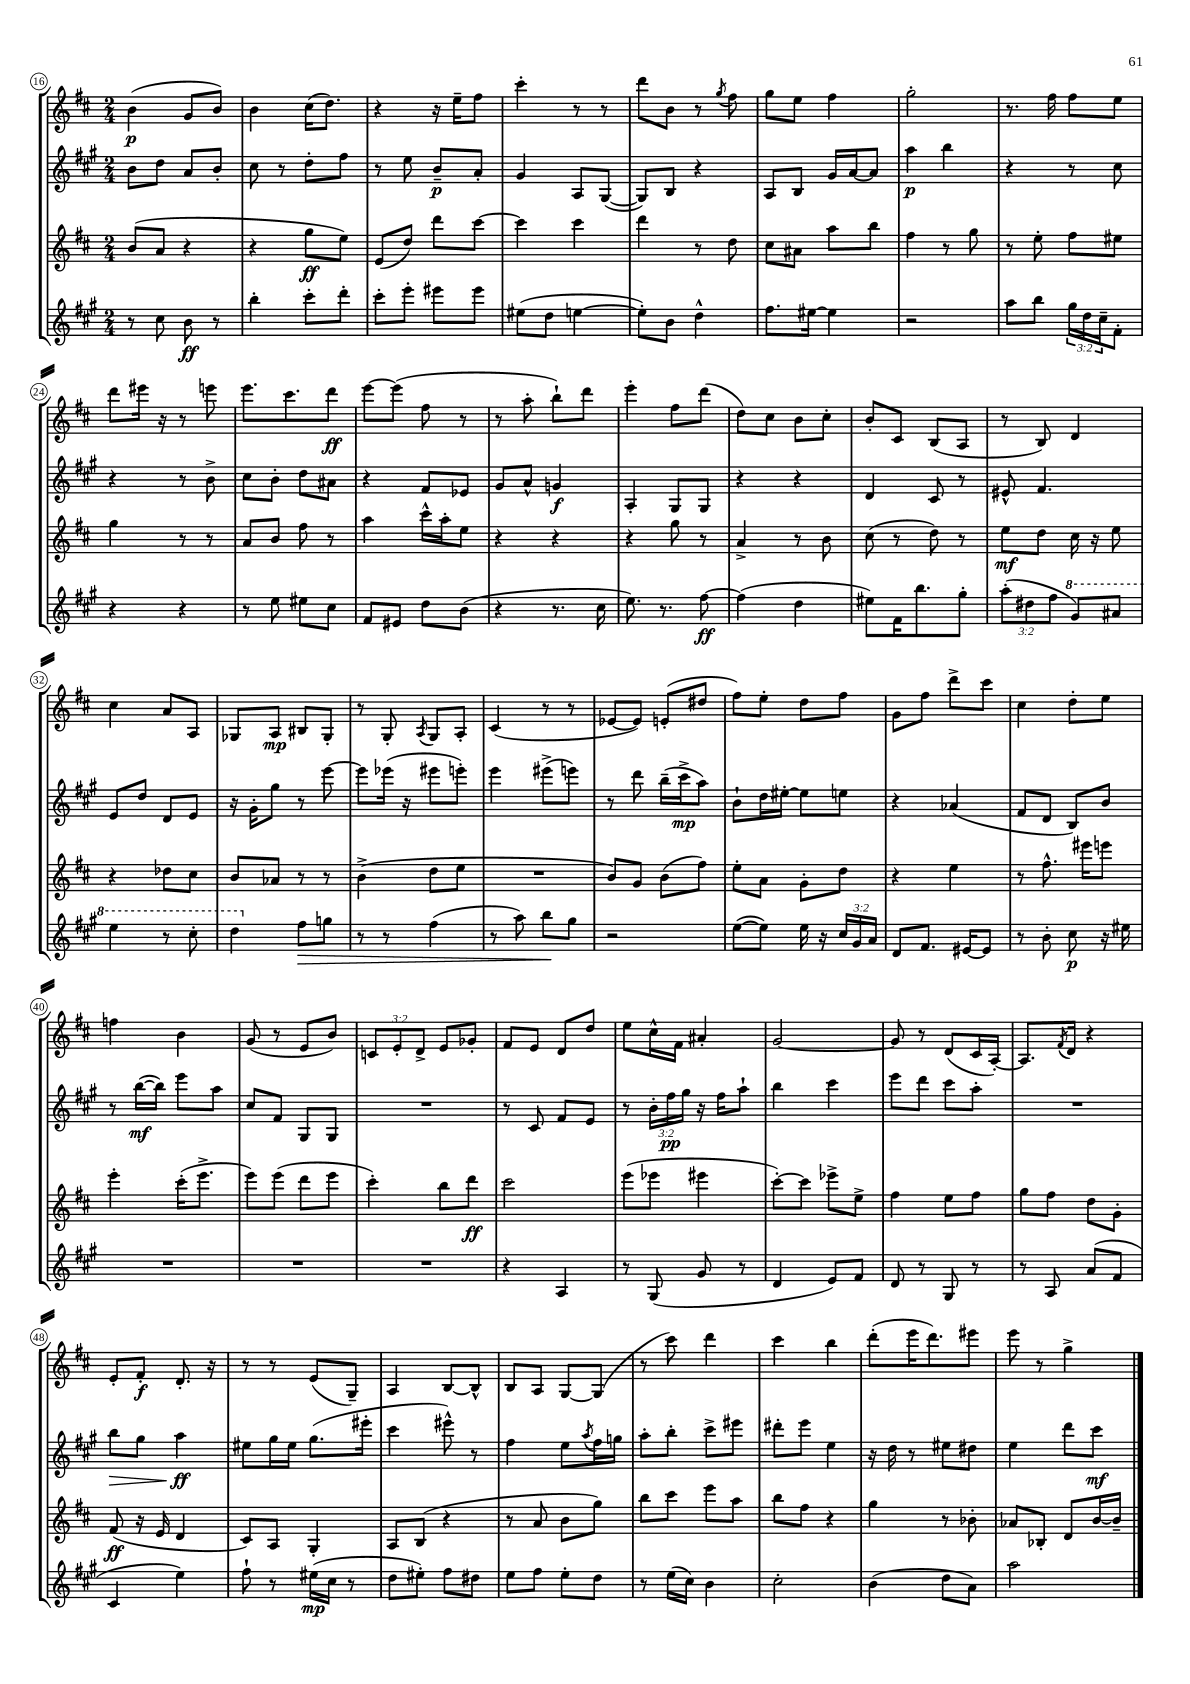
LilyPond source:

<<
\new StaffGroup <<
\new Staff = "s0" {
    \clef treble \key d \major \numericTimeSignature \time 2/4 \override Staff.TupletNumber.text = #tuplet-number::calc-fraction-text
    b'4\p( g'8 b'8) |
    b'4 cis''16( d''8.) |
    r4 r16 e''16-- fis''8 |
    cis'''4-. r8 r8 |
    d'''8 b'8 r8 \acciaccatura { g''8 } fis''8 |
    g''8 e''8 fis''4 |
    g''2-. |
    r8. fis''16 fis''8 e''8 |
    d'''8 eis'''16 r16 r8 e'''8 |
    e'''8. cis'''8. d'''8\ff |
    e'''8~ e'''8( fis''8 r8 |
    r8 a''8-. b''8-!) d'''8 |
    e'''4-. fis''8 d'''8( |
    d''8) cis''8 b'8 cis''8-. |
    b'8-. cis'8 b8( a8 |
    r8 b8) d'4 |
    cis''4 a'8 a8 |
    ges8 a8\mp bis8 ges8-. |
    r8 g8-. \acciaccatura { a8 } g8 a8-. |
    cis'4( r8 r8 |
    ees'8~ ees'8) e'8-.( dis''8 |
    fis''8) e''8-. d''8 fis''8 |
    g'8 fis''8 d'''8-> cis'''8 |
    cis''4 d''8-. e''8 |
    f''4 b'4 |
    g'8( r8 e'8 b'8) |
    \tuplet 3/2 { c'8 e'8-. d'8-> } e'8 ges'8-. |
    fis'8 e'8 d'8 d''8 |
    e''8 cis''16-^ fis'16 ais'4-. |
    g'2~ |
    g'8 r8 d'8( cis'16 a16~-.) |
    a8. \acciaccatura { fis'8 } d'16 r4 |
    e'8-. fis'8-.\f d'8.-. r16 |
    r8 r8 e'8( g8--) |
    a4 b8~ b8-^ |
    b8 a8 g8~ g8( |
    r8 cis'''8) d'''4 |
    cis'''4 b''4 |
    d'''8-.( e'''16 d'''8.) eis'''8 |
    e'''8 r8 g''4-> \bar "|." |
}
\new Staff = "s1" {
    \clef treble \key a \major \numericTimeSignature \time 2/4 \override Staff.TupletNumber.text = #tuplet-number::calc-fraction-text
    b'8 d''8 a'8 b'8-. |
    cis''8 r8 d''8-. fis''8 |
    r8 e''8 b'8--\p a'8-. |
    gis'4 a8 gis8~( |
    gis8) b8 r4 |
    a8 b8 gis'16 a'16~ a'8 |
    a''4\p b''4 |
    r4 r8 cis''8 |
    r4 r8 b'8-> |
    cis''8 b'8-. d''8 ais'8 |
    r4 fis'8 ees'8 |
    gis'8 a'8-^ g'4\f |
    a4-. gis8 gis8 |
    r4 r4 |
    d'4 cis'8 r8 |
    eis'8-^ fis'4. |
    e'8 d''8 d'8 e'8 |
    r16 gis'16-. gis''8 r8 e'''8~ |
    e'''8 ees'''16( r16 eis'''8 e'''8-.) |
    e'''4 eis'''8->( e'''8) |
    r8 d'''8 b''16--( cis'''16->\mp a''8) |
    b'8-! d''16 eis''16~-. eis''8 e''8 |
    r4 aes'4( |
    fis'8 d'8 b8) b'8 |
    r8 b''16~\mf( b''16) e'''8 a''8 |
    cis''8 fis'8 gis8 gis8 |
    R2 |
    r8 cis'8 fis'8 e'8 |
    r8 \tuplet 3/2 { b'16-. fis''16\pp gis''16 } r16 fis''16 a''8-! |
    b''4 cis'''4 |
    e'''8 d'''8 cis'''8 a''8-. |
    R2 |
    b''8\> gis''8 a''4\ff\! |
    eis''8 gis''16 eis''16 gis''8.( eis'''16-. |
    cis'''4 eis'''8-^) r8 |
    fis''4 e''8 \acciaccatura { a''8 } fis''16 g''16 |
    a''8-. b''8-. cis'''8-> eis'''8 |
    dis'''8-. e'''8 e''4 |
    r16 d''16 r8 eis''8 dis''8 |
    e''4 d'''8 cis'''8\mf \bar "|." |
}
\new Staff = "s2" {
    \clef treble \key d \major \numericTimeSignature \time 2/4
    b'8( a'8 r4 |
    r4 g''8\ff e''8) |
    e'8( d''8) d'''8 cis'''8~ |
    cis'''4 cis'''4 |
    d'''4 r8 d''8 |
    cis''8 ais'8 a''8 b''8 |
    fis''4 r8 g''8 |
    r8 e''8-. fis''8 eis''8 |
    g''4 r8 r8 |
    a'8 b'8 fis''8 r8 |
    a''4 cis'''16-^ a''16-. e''8 |
    r4 r4 |
    r4 g''8 r8 |
    a'4-> r8 b'8 |
    cis''8( r8 d''8) r8 |
    e''8\mf d''8 cis''16 r16 e''8 |
    r4 des''8 cis''8 |
    b'8 aes'8 r8 r8 |
    b'4->( d''8 e''8 |
    R2 |
    b'8) g'8 b'8( fis''8) |
    e''8-. a'8 g'8-. d''8 |
    r4 e''4 |
    r8 fis''8.-^ eis'''16 e'''8 |
    e'''4-. cis'''16-.( e'''8.-> |
    e'''8) e'''8( d'''8 e'''8 |
    cis'''4-.) b''8 d'''8\ff |
    cis'''2 |
    e'''8( ees'''8 eis'''4 |
    cis'''8~-.) cis'''8 ees'''8-> e''8-> |
    fis''4 e''8 fis''8 |
    g''8 fis''8 d''8 g'8-. |
    fis'8\ff( r16 e'16 d'4 |
    cis'8) a8 g4-. |
    a8 b8( r4 |
    r8 a'8 b'8 g''8) |
    b''8 cis'''8 e'''8 a''8 |
    b''8 fis''8 r4 |
    g''4 r8 bes'8-. |
    aes'8 bes8-. d'8 b'16~ b'16-- \bar "|." |
}
\new Staff = "s3" {
    \clef treble \key a \major \numericTimeSignature \time 2/4 \override Staff.TupletNumber.text = #tuplet-number::calc-fraction-text
    r8 cis''8 b'8\ff r8 |
    b''4-. cis'''8-. d'''8-. |
    cis'''8-. e'''8-. eis'''8 eis'''8 |
    eis''8( d''8 e''4~ |
    e''8-.) b'8 d''4-^ |
    fis''8. eis''16~ eis''4 |
    r2 |
    a''8 b''8 \tuplet 3/2 { gis''16 d''16 cis''16-- } fis'8-. |
    r4 r4 |
    r8 e''8 eis''8 cis''8 |
    fis'8 eis'8 d''8 b'8( |
    r4 r8. cis''16 |
    e''8.) r8. fis''8~\ff |
    fis''4( d''4 |
    eis''8) fis'16 b''8. gis''8-. |
    \tuplet 3/2 { a''8-.( dis''8 fis''8 } \ottava #1 gis''8) ais''8 |
    e'''4 r8 cis'''8-. |
    d'''4 \ottava #0 fis''8\> g''8 |
    r8 r8 fis''4( |
    r8 a''8) b''8\! gis''8 |
    r2 |
    e''8~( e''8) e''16 r16 \tuplet 3/2 { cis''16 gis'16 a'16 } |
    d'8 fis'8. eis'16~ eis'8 |
    r8 b'8-. cis''8\p r16 eis''16 |
    R2 |
    R2 |
    R2 |
    r4 a4 |
    r8 gis8( gis'8 r8 |
    d'4 e'8) fis'8 |
    d'8 r8 gis8 r8 |
    r8 a8 a'8( fis'8 |
    cis'4 e''4) |
    fis''8-! r8 eis''16\mp( cis''16 r8 |
    d''8 eis''8-.) fis''8 dis''8 |
    e''8 fis''8 e''8-. d''8 |
    r8 e''16( cis''16) b'4 |
    cis''2-. |
    b'4( d''8 a'8) |
    a''2 \bar "|." |
}
>>
>>
\layout { \context { \Score currentBarNumber = #16 \override BarNumber.stencil = #(make-stencil-circler 0.1 0.3 ly:text-interface::print) } }
